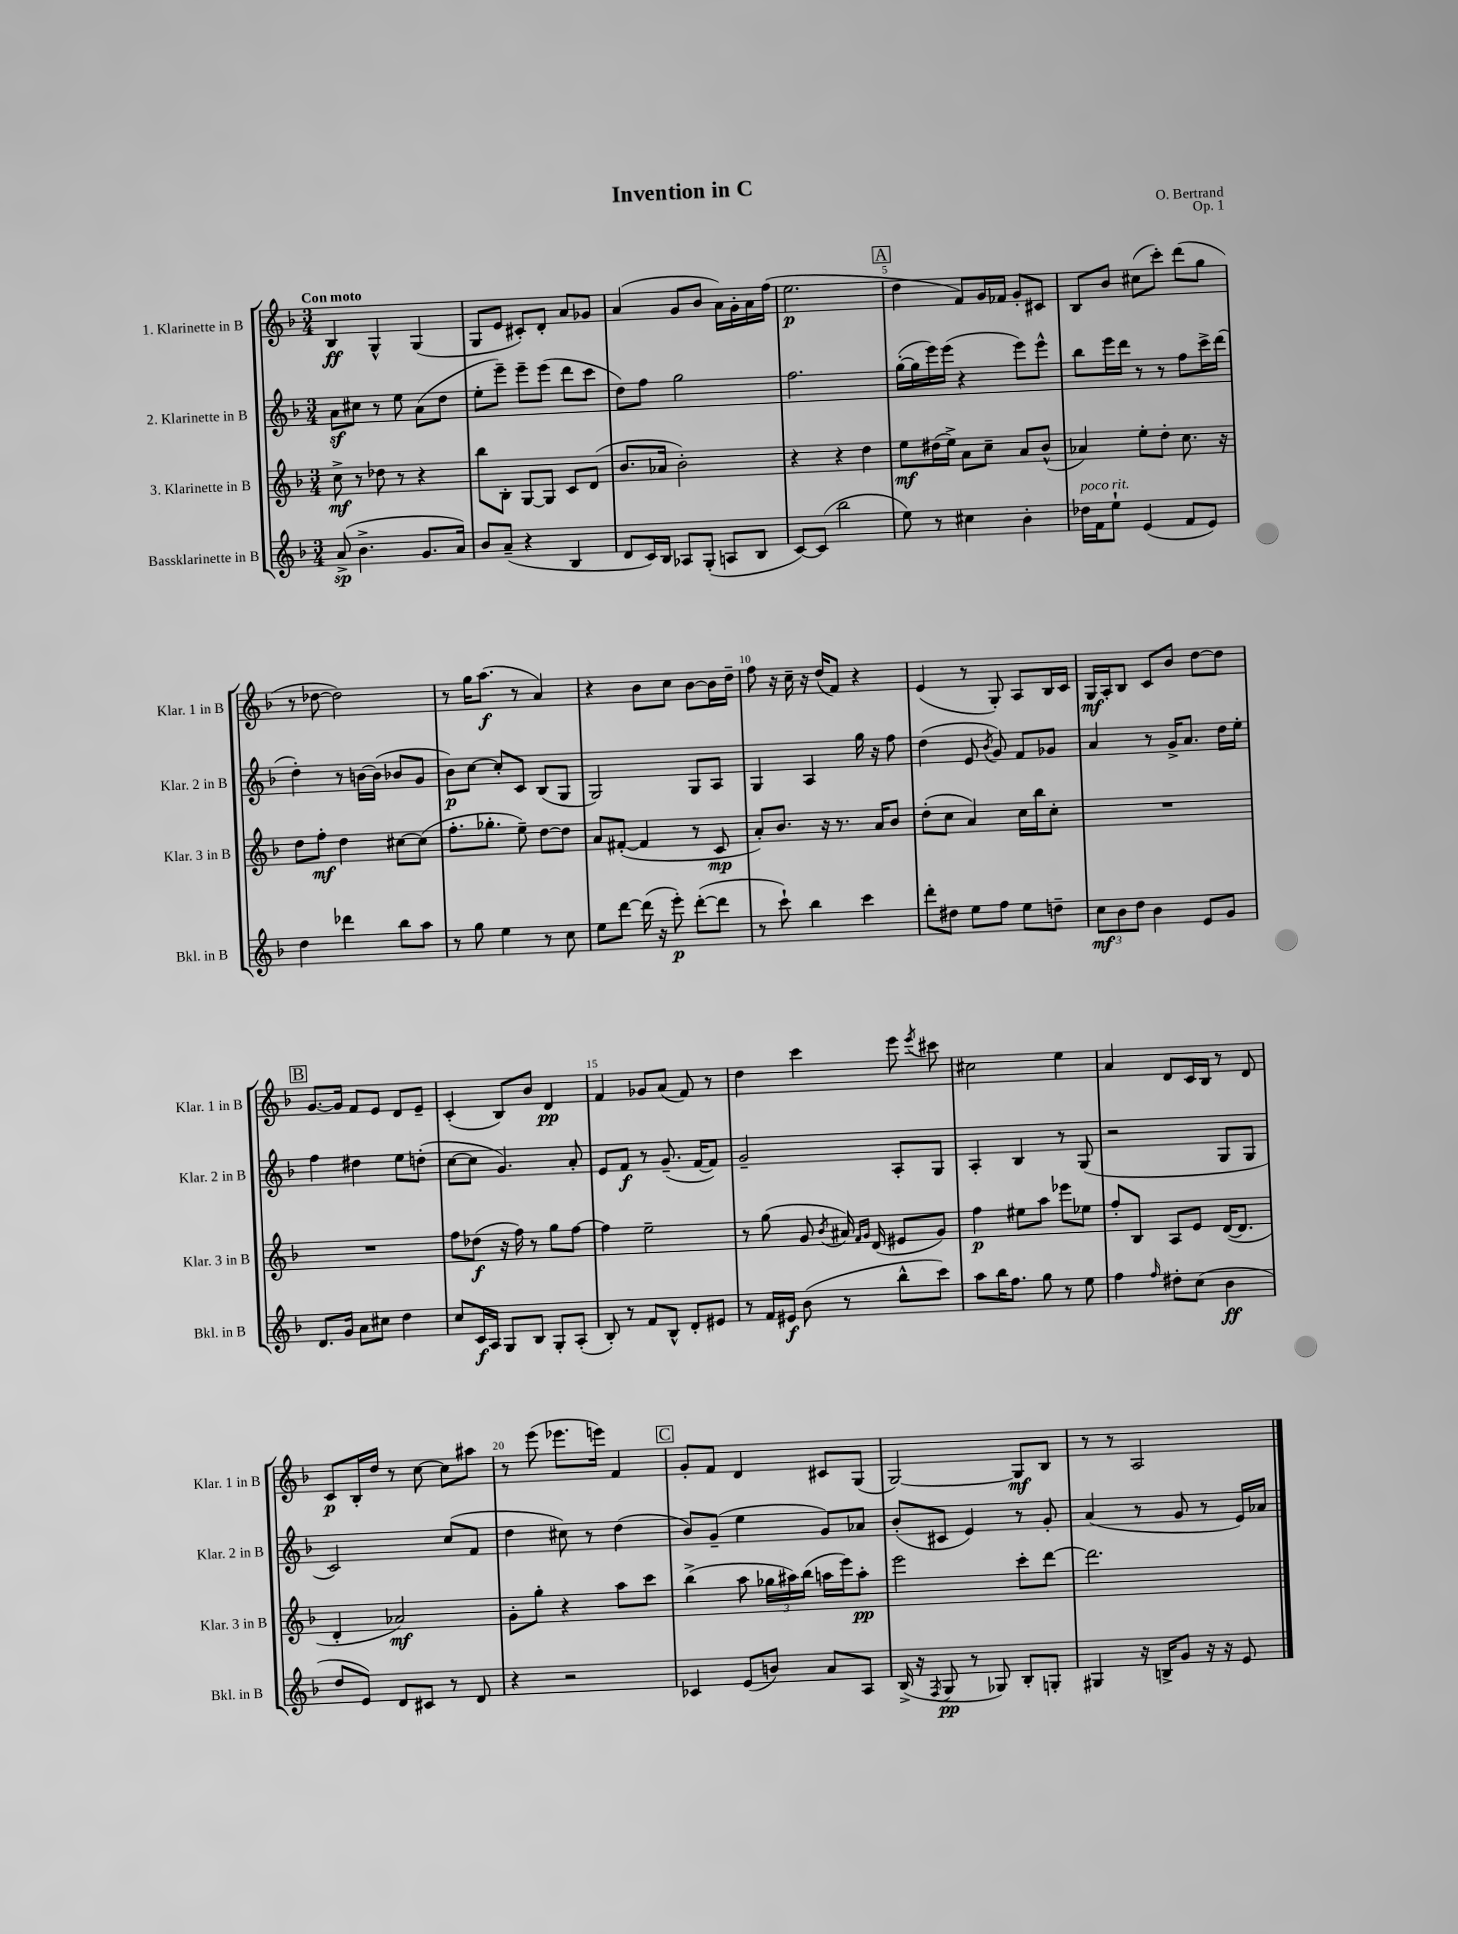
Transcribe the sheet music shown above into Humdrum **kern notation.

**kern	**kern	**kern	**kern
*staff4	*staff3	*staff2	*staff1
*clefG2	*clefG2	*clefG2	*clefG2
*k[b-]	*k[b-]	*k[b-]	*k[b-]
*M3/4	*M3/4	*M3/4	*M3/4
(8a^	8cc^	8a	4B-
4.b-^	8r	8cc#	.
.	8dd-	8r	4G^^
.	8r	8ee	.
8.g	4r	(8a	(4G
.	.	8dd	.
16a)	.	.	.
=	=	=	=
8b-	8bb-	8ee'	8G
(8a~	8B-'	8eee~)	8e
4r	[8G	8eee~	8c#')
.	8G]	(8eee	8d'
4B-	8c	8ddd	8a
.	(8d	8ccc	8g-
=	=	=	=
8d	8.b-	8dd)	(4a
16c)	.	8ff	.
16B-	16a-	.	.
8A-	2b-')	2gg	8g
(8G'	.	.	8b-
8A	.	.	16a)
.	.	.	16g'
8B-	.	.	16a
.	.	.	(16ff
=	=	=	=
[8c)	4r	2.ff	2.ee
(8c]	.	.	.
2bb-	4r	.	.
.	4dd	.	.
=	=	=	=
8ee)	8ee	([16gg'	4dd
.	.	16gg]	.
8r	(16dd#	16eee)	.
.	16ee^)	(16eee	.
4cc#	8a	4r	8f)
.	8cc~	.	16g
.	.	.	16f-
4b-'	8a	8eee)	8g'
.	(8b-^^	8eee^^	8c#
=	=	=	=
16dd-	4a-)	8bb-	8B-
16f	.	.	.
8ee`	.	16eee	8b-
.	.	16ddd	.
(4e	8ee'	8r	(8cc#
.	8dd'	8r	8ccc')
8f	8.cc	8ff	(8ddd
8e)	.	16ccc^	8gg
.	16r	(16ddd	.
=	=	=	=
4dd	8dd	4dd')	8r
.	8ff'	.	[8dd-
4ddd-	4dd	8r	2dd-])
.	.	[16b	.
.	.	(16b]	.
8bb-	[8cc#	8b-	.
8aa	(8cc#]	8g	.
=	=	=	=
8r	8.ff'	8b-)	8r
8gg	.	[8cc	16gg
.	8.gg-'	.	(8.aa
4ee	.	8cc']	.
.	8ee~)	8c	8r
8r	[8dd	(8B-	4a)
8cc	8dd]	8G	.
=	=	=	=
8ee	8a	2G)	4r
[8ddd	([8f#'	.	.
(16ddd]	4f#]	.	8b-
16r	.	.	.
8eee')	.	.	8cc
([8ddd'	8r	8G	[8b-
8ddd]	8c	8A	16b-]
.	.	.	16dd~
=	=	=	=
8r	8a')	4G	8ff
8ccc`)	8.b-	.	16r
.	.	.	16cc~
4bb-	.	4A	16r
.	16r	.	(16dd
.	8.r	.	8f)
4ccc	.	16gg	4r
.	16a	16r	.
.	8b-	8ff	.
=	=	=	=
8ddd'	(8dd'	(4dd	(4e
8dd#	8cc	.	.
8ee	4a)	8e	8r
.	.	8qb-	.
8ff	.	8g)	8G')
8ee	16cc	8f	8A
.	16bb-	.	.
8dd~	8cc'	8g-	16B-
.	.	.	16c
=	=	=	=
12cc	2.r	4a	16G
.	.	.	16A'
12b-	.	.	.
.	.	.	8B-
12dd	.	.	.
4b-	.	8r	8c
.	.	16g^	8b-
.	.	8.a	.
8e	.	.	[8dd
8g	.	16dd	8dd]
.	.	16ee'	.
=	=	=	=
8.d	2.r	4ff	[8.g
16g	.	.	16g]
8a	.	4dd#	8f
8cc#	.	.	8e
4dd	.	8ee	8d
.	.	(8dd'	8e~
=	=	=	=
8cc	8ff	[8cc	(4c'
16c	(8dd-	8cc]	.
16A	.	.	.
8G	16r	4.g)	8B-)
.	16ff)	.	.
8B-	8r	.	8b-
8G'	8gg	.	4d
(8A'	[8ff	8a'	.
=	=	=	=
8B-')	4ff]	8e	4f
8r	.	8f	.
8f	2ee~	8r	8g-
8B-^^	.	(8.g~	(8a
8d'	.	.	8f)
.	.	[16f	.
8e#	.	8f])	8r
=	=	=	=
8r	8r	2g~	4dd
16f	(8gg	.	.
16e#	.	.	.
(8b-	8g	.	4ccc
.	8qb-	.	.
8r	16a#)	.	.
.	16qqf	.	.
.	16qqg	.	.
.	(16d	.	.
8bb-^^	8e#	8A'	8eee
.	.	.	8qeee
8ccc)	8g)	8G	8ccc#
=	=	=	=
8aa	4ff	4A'	2cc#
16bb-	.	.	.
8.ff	.	.	.
.	8ee#	4B-	.
8gg	8aa	.	.
8r	8eee-	8r	4ee
8ee	8ee-	(8G	.
=	=	=	=
4ff	8ff'	2r	4a
.	8B-	.	.
16qqff	.	.	.
8dd#'	8A	.	8d
(8cc	8e	.	16c
.	.	.	16B-
4b-	([16d	8G	8r
.	8.d]	.	.
.	.	8G	8d
=	=	=	=
8dd	4d'	2c)	8c
8e)	.	.	16B-'
.	.	.	16dd
8d	2a-)	.	8r
8c#	.	.	[8cc
8r	.	(8cc	8cc]
8d	.	8f	8aa#
=	=	=	=
4r	8g'	4dd	8r
.	8gg'	.	(8eee
2r	4r	8cc#)	8.eee-
.	.	8r	.
.	.	.	16eee)
.	8aa	(4dd	4f
.	8ccc	.	.
=	=	=	=
4c-	(4bb-^	8b-)	8g'
.	.	(8g~	8f
(8e	8aa	4ee	4d
8b)	24gg-	.	.
.	24aa#)	.	.
.	(24bb-	.	.
8a	16aa	8g)	8c#
.	16eee)	.	.
8A	8aa'	8a-	(8G
=	=	=	=
(16B-^	2eee	(8b-'	[2G)
16r	.	.	.
8qF	.	.	.
8G	.	8c#	.
8r	.	4e)	.
8G-)	.	.	.
8B-'	8ccc'	8r	8G]
8G'	[8ddd	8g'	8B-
=	=	=	=
4G#	2.ddd]	(4a	8r
.	.	.	8r
16r	.	8r	2A
16B^	.	.	.
8g	.	8g	.
16r	.	8r	.
16r	.	.	.
8e	.	16e)	.
.	.	16a-	.
==	==	==	==
*-	*-	*-	*-
